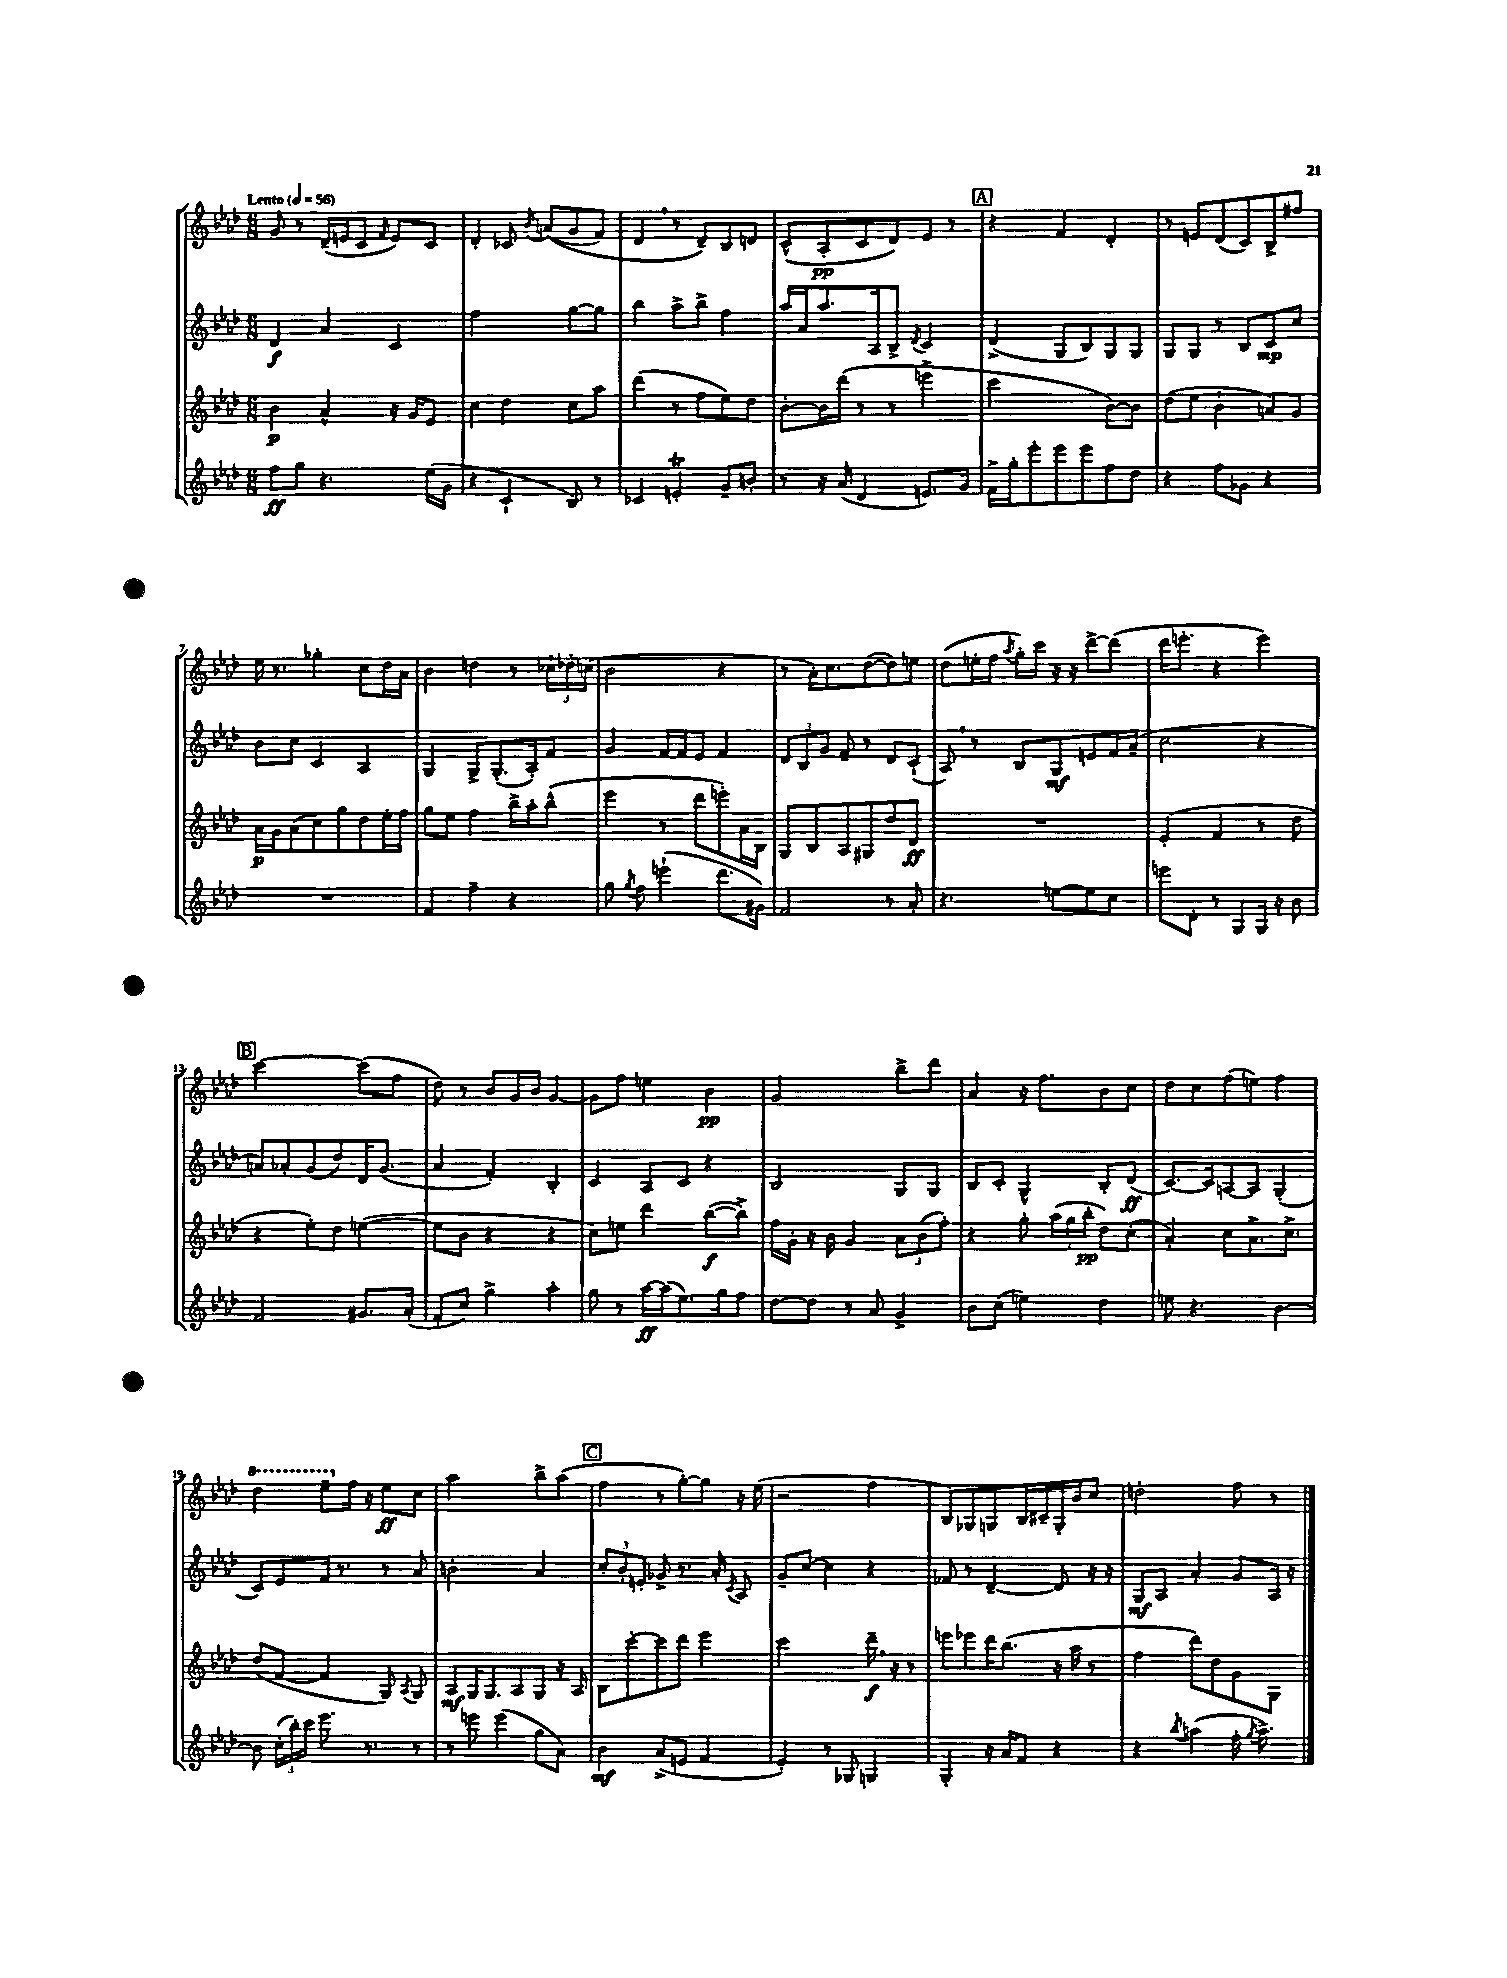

**kern	**kern	**kern	**kern
*staff4	*staff3	*staff2	*staff1
*clefG2	*clefG2	*clefG2	*clefG2
*k[b-e-a-d-]	*k[b-e-a-d-]	*k[b-e-a-d-]	*k[b-e-a-d-]
*M6/8	*M6/8	*M6/8	*M6/8
*MM56	*MM56	*MM56	*MM56
8ff	4b-	4d-	8g
8gg	.	.	8r
4.r	4a-^^	4a-	(16d-~
.	.	.	16e
.	.	.	8c
.	.	.	16qqf
.	16r	4c	8e)
.	16g	.	.
(16ee-	8e-	.	8c
16g	.	.	.
=	=	=	=
4r	4cc	2ff	4d-'
4c`	4dd-	.	8c-
.	.	.	8qb-
.	.	.	&((8a
8B-)	8cc	[8gg	8g
8r	8aa-	8gg]	8f)
=	=	=	=
4c-	(4ddd-	4bb-	4d-
4e'	8r	8aa-^	8r
.	8ff	8bb-^	8d-~&)
8g~	8ee-)	4ff	8B-
8b'	8dd-	.	8d
=	=	=	=
8r	[8b-'	16aa-	(8c^^
.	.	16a-	.
16r	16b-]	8.aa-	8A-'
(16a-	(16ddd-	.	.
4d-	8r	.	8c
.	.	16A-	.
.	8r	8B-^	8d-)
.	.	8qd-	.
8.e)	4eee^	4c	8e-
.	.	.	8r
16g	.	.	.
=	=	=	=
16f^	2ccc	(4d-^	4r
16gg'	.	.	.
8eee-'	.	.	.
8eee-	.	8G	4f
8eee-	.	8B-)	.
8ff	[8b-)	8G	4d-'
8dd-	8b-]	8G	.
=	=	=	=
4r	(8dd-	8G	8r
.	8ee-	8G	8e
8ff	4b-`	8r	(8d-
8g-	.	8B-	8c)
4r	8a)	8c	8B-^
.	8g	8cc	8ff#
=	=	=	=
2.r	16a-	8b-	16ee-
.	16g	.	8.r
.	(8a-	8cc	.
.	8cc)	4c	4gg-'
.	8gg	.	.
.	8dd-	4A-	8cc
.	16ee-'	.	16dd-
.	16ff	.	16a-
=	=	=	=
4f	8gg	4G	4b-
.	8ee-	.	.
4ff~	4ff	8G^	4dd
.	.	(8.G'	.
4r	16bb-^	.	8r
.	16aa-'	16A-')	.
.	(8bb-^^	8f	24cc-`
.	.	.	24dd-'
.	.	.	(24cc
=	=	=	=
8gg	4eee-	4g	2b-
8qgg	.	.	.
8ff	.	.	.
(4eee`	8r	[16f	.
.	.	16f]	.
.	8ddd-	8e-	.
8.ddd-	8eee')	4f	4r
.	16a-	.	.
16g#)	16B-	.	.
=	=	=	=
2f	8G	12d-	8r
.	.	12B-	.
.	8B-	.	16a-')
.	.	12g	.
.	.	.	8.cc
.	8A-	8f~	.
.	8G#	8r	([8dd-
8r	8dd-	8d-	8dd-])
8a-'	8d-	(8c`	8ee
=	=	=	=
4.r	2.r	8A-)	(8dd-
.	.	8r	16ee'
.	.	.	16ff
.	.	.	8qaa-
.	.	8B-	16gg')
.	.	.	16ccc
[8ee	.	8G	16r
.	.	.	16r
8ee]	.	8e	[8ddd-^
8cc	.	16f	(8ddd-]
.	.	(16a-~	.
=	=	=	=
8eee	(4e-'	2cc	16ddd-
.	.	.	8.eee'
8d-'	.	.	.
8r	4f	.	4r
8G	.	.	.
16G	8r	4r	4eee)
16r	.	.	.
8b-	8dd-	.	.
=	=	=	=
2f	4r	8a)	[2ccc
.	.	8a-'	.
.	8ee-')	(8g	.
.	8dd-	8dd-)	.
8.g#	([4ee	16d-	(8ccc]
.	.	(8.g	.
.	.	.	8ff
(16a-'	.	.	.
=	=	=	=
8f'	8ee]	4a-	8dd-)
8cc)	8b-	.	8r
4gg^	4r	4f')	8b-
.	.	.	16g
.	.	.	16b-
4aa-'	4r	4B-'	[4g
=	=	=	=
8gg	8cc)	4c	8g]
8r	8ee	.	8ff
[16aa-	4ddd-	8A-	4ee
(16aa-]	.	.	.
8.ee-)	.	8c	.
.	([8bb-	4r	4b-
16gg	.	.	.
8ff	8bb-^])	.	.
=	=	=	=
[8dd-	16ff	2B-	2g
.	16g'	.	.
8dd-]	16r	.	.
.	16b-	.	.
8r	4g	.	.
8a-	.	.	.
4g^	12a-	8G	8bb-^
.	(12b-	.	.
.	.	8G	8ddd-
.	12ff')	.	.
=	=	=	=
8b-	4r	8B-	4a-
(8cc	.	8c'	.
4ee)	8gg'	4G^^	16r
.	.	.	8.ff
.	(24aa-	.	.
.	24gg	.	.
.	24bb-'	.	.
4dd-	8dd-)	8B-'	8b-
.	(8cc'	(8d-	8cc
=	=	=	=
8ee	4a-')	[8.c)	8dd-
4.r	.	.	8cc
.	.	16c]	.
.	8cc	[8A	(8ff
.	8.a-^	8A]	8ee)
[4b-	.	(4G'	4ff
.	8.cc^	.	.
=	=	=	=
8b-]	(8dd-	8c)	4ddd-
(24cc'	[8f	8e-	.
24bb-')	.	.	.
24ccc	.	.	.
8.eee-	4f]	16f	8eee-~
.	.	8.r	.
.	.	.	16ff
8.r	.	.	16r
.	8G)	8r	8ee-
.	8qA-	.	.
8r	8G	8a-	8cc
=	=	=	=
8r	8A-	2b'	2aa-
8eee	16G	.	.
.	8.G	.	.
(4eee	.	.	.
.	8A-	.	.
8gg	8G	4a-	8bb-^
8a-)	16r	.	(8aa-
.	16A-	.	.
=	=	=	=
4b-	8B-	12cc'	4ff
.	.	12b-'	.
.	[8ccc'	.	.
.	.	12e'	.
(8a-^	8ccc]	8g-^	8r
8e	8ddd-	8.r	[8gg')
4f	4eee-	.	8gg]
.	.	16a-'	.
.	.	8qc	.
.	.	8A-	16r
.	.	.	(16ee-
=	=	=	=
4e-')	2ccc	8g~	2r
.	.	[8cc	.
8r	.	4cc]	.
8G-	.	.	.
4G	16ddd-~	4r	4ff
.	16r	.	.
.	8r	.	.
=	=	=	=
4G'	8eee	8f-	8B-)
.	8eee-	8r	8G-
16r	16ddd-	[4d-~	8G
16a-	(8.bb-	.	.
8f	.	.	16B-
.	.	.	16c#~
4r	16r	8d-]	16G'
.	16aa-	.	16b-
.	8r	16r	8cc
.	.	16r	.
=	=	=	=
4r	4ff	8G	2dd'
.	.	8A-	.
8qbb-	.	.	.
(4aa	8ddd-)	4a-'	.
.	8dd-	.	.
16ff'	8g	8g	8ff
8qgg	.	.	.
8.aa^)	.	.	.
.	8G	16A-	8r
.	.	16r	.
==	==	==	==
*-	*-	*-	*-
